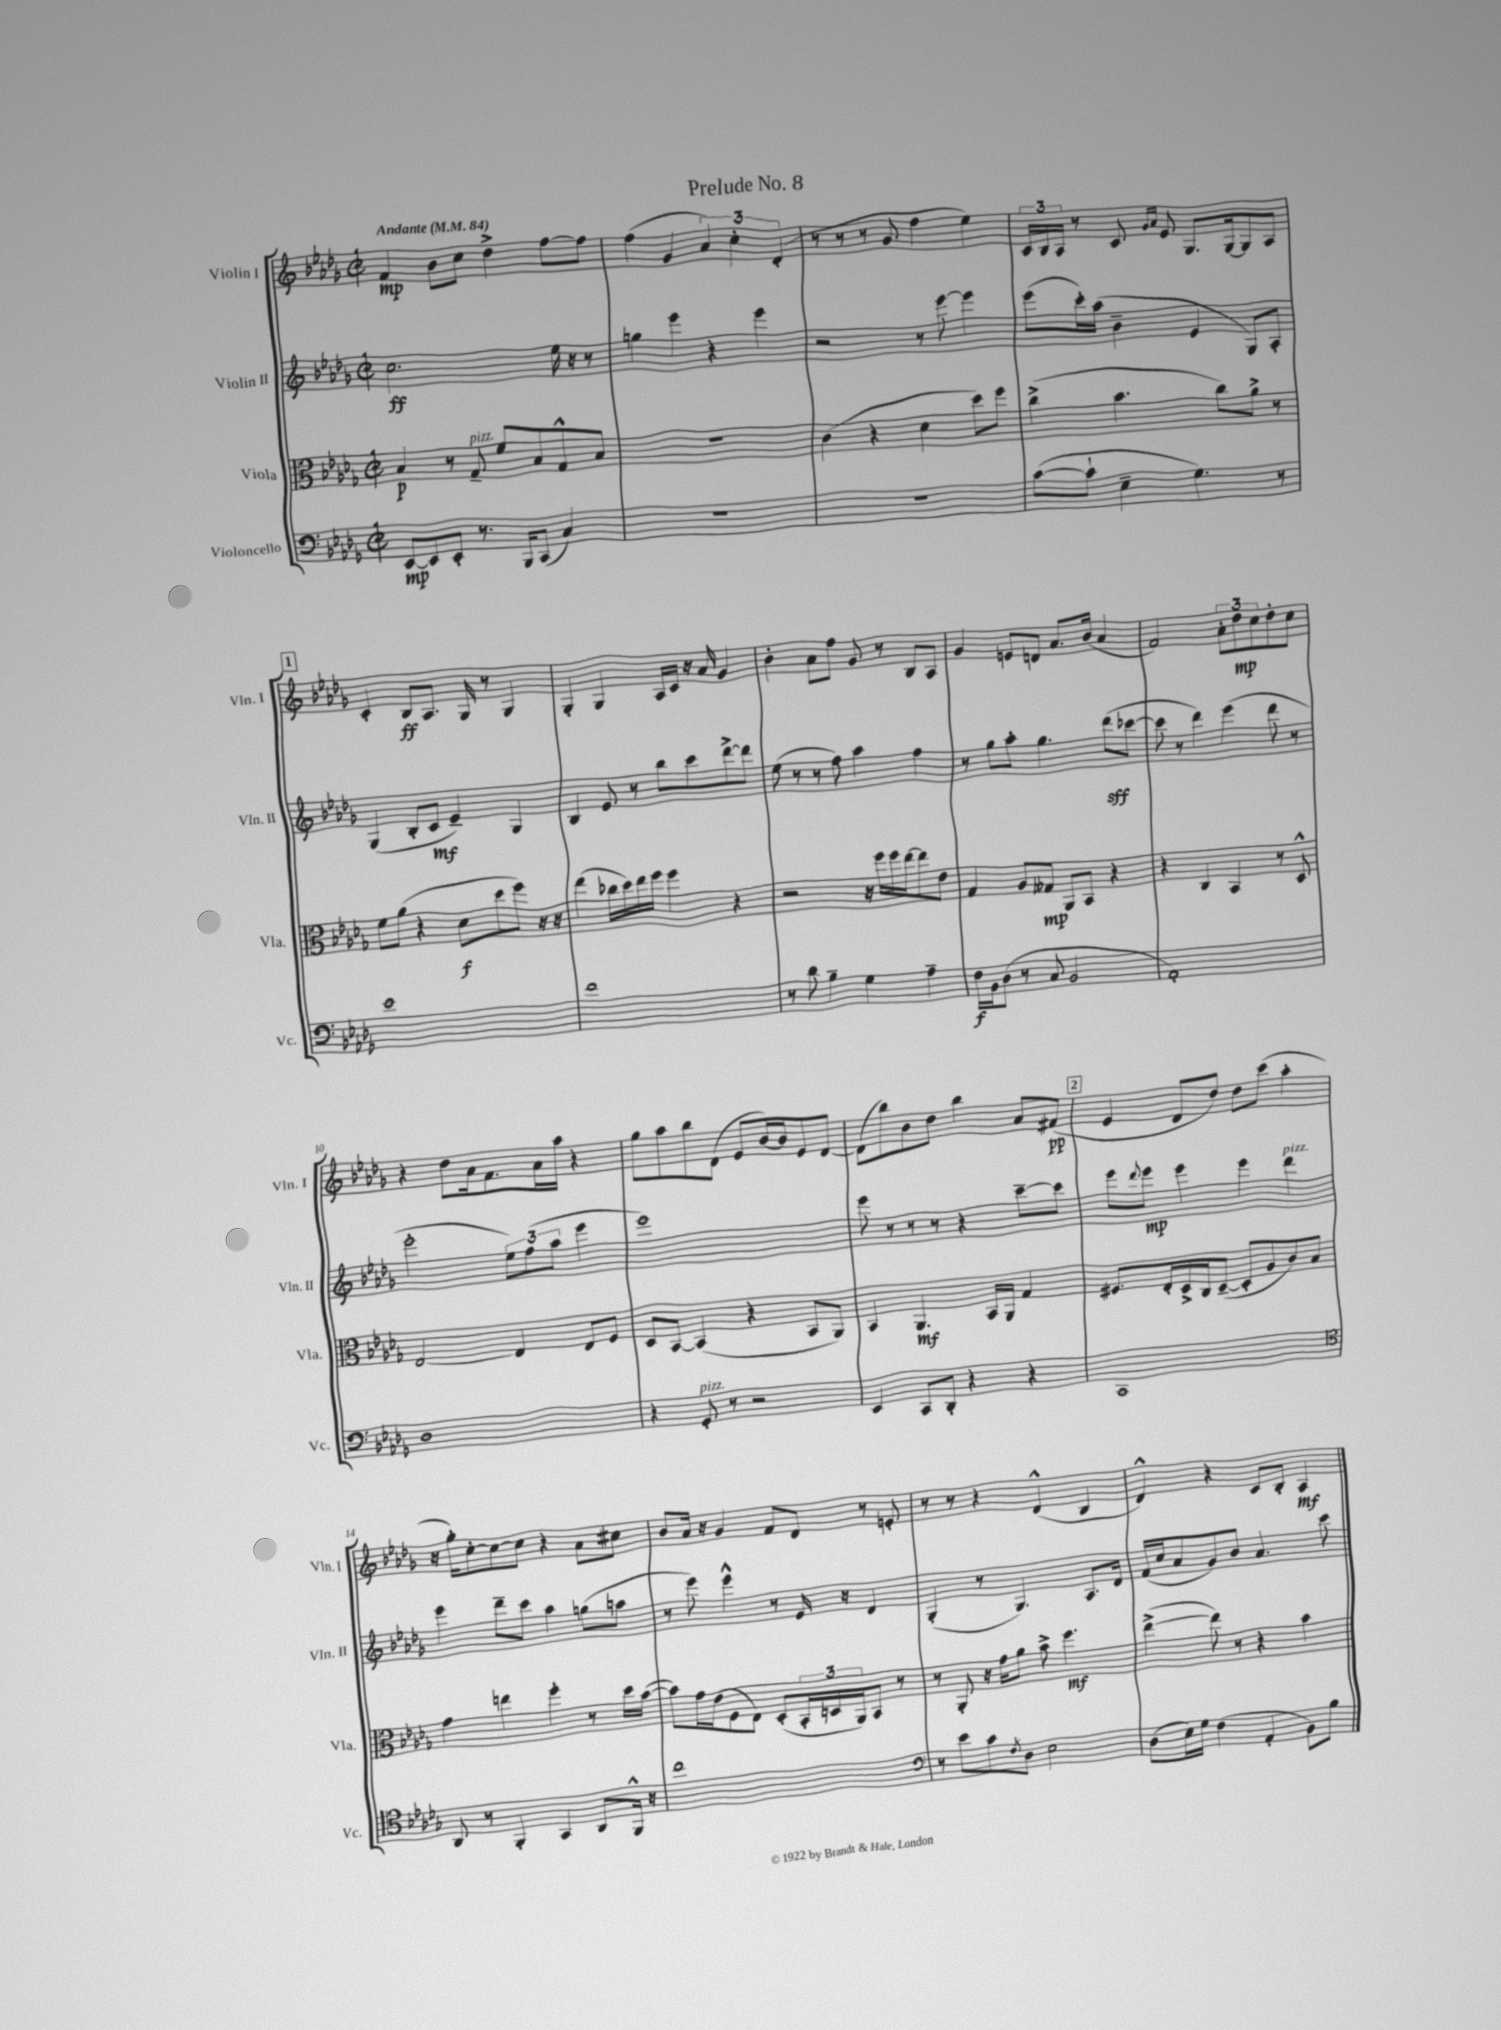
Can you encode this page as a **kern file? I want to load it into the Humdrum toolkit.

**kern	**dynam	**kern	**dynam	**kern	**dynam	**kern	**dynam
*part4	*part4	*part3	*part3	*part2	*part2	*part1	*part1
*staff4	*staff4	*staff3	*staff3	*staff2	*staff2	*staff1	*staff1
*I"Violoncello	*	*I"Viola	*	*I"Violin II	*	*I"Violin I	*
*I'Vc.	*	*I'Vla.	*	*I'Vln. II	*	*I'Vln. I	*
*clefF4	*	*clefC3	*	*clefG2	*	*clefG2	*
*k[b-e-a-d-g-]	*	*k[b-e-a-d-g-]	*	*k[b-e-a-d-g-]	*	*k[b-e-a-d-g-]	*
*M2/2	*	*M2/2	*	*M2/2	*	*M2/2	*
*met(c|)	*	*met(c|)	*	*met(c|)	*	*met(c|)	*
*MM84	*	*MM84	*	*MM84	*	*MM84	*
=1	=1	=1	=1	=1	=1	=1	=1
!	!	!	!	!	!	!LO:TX:a:B:t=Andante	!
[8EE-/L	mp	4B-/	p	2.cc\	ff	4f/	mp
8EE-/]	.	.	.	.	.	.	.
8EE-'/J	.	8r	.	.	.	8b-\L	.
!	!	!LO:TX:a:i:t=pizz.	!	!	!	!	!
8.r	.	8G-~/	.	.	.	8cc\J	.
.	.	8f/L	.	.	.	4dd-^\	.
16BBB-/KL	.	.	.	.	.	.	.
(8CC/J	.	8B-/	.	.	.	.	.
4C/)	.	8G-^^/	.	16ee-\	.	[8ff\L	.
.	.	.	.	16r	.	.	.
.	.	8B-/J	.	8r	.	8ff\J]	.
=2	=2	=2	=2	=2	=2	=2	=2
1r	.	1r	.	4ggn\	.	(4ff\	.
.	.	.	.	4eee-\	.	4g-/	.
.	.	.	.	4r	.	6a-/)	.
.	.	.	.	.	.	6cc'\	.
.	.	.	.	4eee-\	.	.	.
.	.	.	.	.	.	(6d-'/	.
=3	=3	=3	=3	=3	=3	=3	=3
1r	.	(4c\	.	2r	.	8r	.
.	.	.	.	.	.	8r	.
.	.	4r	.	.	.	8r	.
.	.	.	.	.	.	8g-/	.
.	.	4d-\	.	8r	.	4ff\	.
.	.	.	.	[8eee-\	.	.	.
.	.	8dd-\L)	.	4eee-\]	.	4ee-\)	.
.	.	8ff\J	.	.	.	.	.
=4	=4	=4	=4	=4	=4	=4	=4
([8c\L	.	(4cc^\	.	(8eee-\L	.	24c/LL	.
.	.	.	.	.	.	24B-/	.
.	.	.	.	.	.	24A-/JJ	.
8c`\J]	.	.	.	16ccc'\L)	.	8r	.
.	.	.	.	(16aa-\JJ	.	.	.
4E-~\	.	4.b-\	.	4b-~\	.	8c/	.
.	.	.	.	.	.	16qqg-/LL	.
.	.	.	.	.	.	16qqa-/JJ	.
.	.	.	.	.	.	8e-/	.
4.G-\)	.	.	.	4e-/	.	8.G-/L	.
.	.	8cc\L)	.	.	.	.	.
.	.	.	.	.	.	[16G-/k	.
.	.	8a-^\J	.	8G-/L)	.	8G-/]	.
8r	.	8r	.	8A-'/J	.	8A-/J	.
!!LO:LB:g=z
!!LO:REH:place=s1:t=1
=5	=5	=5	=5	=5	=5	=5	=5
1e-	.	8f\L	.	(4G-/	.	4c'/	.
.	.	(8a-\J	.	.	.	.	.
.	.	4r	.	8B-'/L	.	8B-/L	ff
.	.	.	.	8c/J	mf	8.A-/J	.
.	.	8d-\L	f	4e-~/)	.	.	.
.	.	.	.	.	.	16G-/	.
.	.	8dd-\	.	.	.	8r	.
.	.	8ff\J)	.	4G-/	.	4G-/	.
.	.	16r	.	.	.	.	.
.	.	16r	.	.	.	.	.
=6	=6	=6	=6	=6	=6	=6	=6
1f	.	(4ee-\	.	4B-/	.	4G-'/	.
.	.	16cc-X\LL	.	8e-/	.	4G-/	.
.	.	16dd-\)	.	.	.	.	.
.	.	16ee-\	.	8r	.	.	.
.	.	16ff\JJ	.	.	.	.	.
.	.	4ff\	.	8bb-\L	.	16A-/LL	.
.	.	.	.	.	.	16c/JJ	.
.	.	.	.	8ccc\	.	16r	.
.	.	.	.	.	.	16a-/	.
.	.	4r	.	[8ddd-^\	.	4g-/	.
.	.	.	.	8ddd-\J]	.	.	.
=7	=7	=7	=7	=7	=7	=7	=7
8r	.	2r	.	(8ee-\	.	4b-'\	.
8d-\	.	.	.	8r	.	.	.
4B-~\	.	.	.	8r	.	8a-\L	.
.	.	.	.	8ff\)	.	8ff\J	.
4G-\	.	16r	.	4aa-\	.	8g-/	.
.	.	16ff\LL	.	.	.	.	.
.	.	16ff\	.	.	.	8r	.
.	.	[16ee-\J	.	.	.	.	.
4A-~\	.	8ee-\]	.	4ff\	.	8B-/L	.
.	.	8e-\J	.	.	.	8A-/J	.
=8	=8	=8	=8	=8	=8	=8	=8
16F\LL	f	4G-/	.	8r	.	4g-/	.
16BB-\J	.	.	.	.	.	.	.
(8D-\J	.	.	.	8gg-\L	.	.	.
8r	.	8A-/L	.	8aa-'\J	.	8en/L	.
8C/	.	8G--X/J	mp	4.gg-\	.	8dn/J	.
2BB-/	.	8AA-/L	.	.	.	8.a-/L	.
.	.	8BB-/J	.	.	.	.	.
.	.	.	.	.	.	(16b-/Jk	.
.	.	4r	.	(8ddd-\L	sff	4a-/	.
.	.	.	.	[8ccc-X\J	.	.	.
=9	=9	=9	=9	=9	=9	=9	=9
1AA-')	.	4r	.	8ccc-\]	.	2f/)	.
.	.	.	.	8r	.	.	.
.	.	4C/	.	4ddd-\)	.	.	.
.	.	4BB-/	.	(4eee-\	.	12a-'\L	.
.	.	.	.	.	.	12dd-\	mp
.	.	.	.	.	.	12cc\	.
.	.	8r	.	8ddd-\	.	8dd-'\	.
.	.	8D-^^/	.	8r	.	8cc\J	.
!!LO:LB:g=z
=10	=10	=10	=10	=10	=10	=10	=10
1D-	.	[2E-/	.	2eee-'\	.	4r	.
.	.	.	.	.	.	8dd-\L	.
.	.	.	.	.	.	16a-\k	.
.	.	.	.	.	.	8.f\	.
.	.	4E-/]	.	12ee-\L)	.	.	.
.	.	.	.	(12ff\	.	.	.
.	.	.	.	.	.	16a-\L	.
.	.	.	.	12aa-\J	.	.	.
.	.	.	.	.	.	16aa-\JJ	.
.	.	8E-/L	.	4eee-\	.	4r	.
.	.	8F/J	.	.	.	.	.
=11	=11	=11	=11	=11	=11	=11	=11
4r	.	8D-/L	.	1eee-)	.	8gg-\L	.
.	.	[8BB-/J	.	.	.	8aa-\	.
!LO:TX:a:i:t=pizz.	!	!	!	!	!	!	!
8GG-'/	.	(4BB-/]	.	.	.	8bb-\	.
8r	.	.	.	.	.	(8d-\J	.
2r	.	4r	.	.	.	8e-/L	.
.	.	.	.	.	.	[16b-/L)	.
.	.	.	.	.	.	16b-/J]	.
.	.	8BB-/L	.	.	.	8e-/	.
.	.	8AA-/J)	.	.	.	[8d-/J	.
=12	=12	=12	=12	=12	=12	=12	=12
4EE-/	.	4BB-/	.	8eee-\	.	(8d-\L]	.
.	.	.	.	8r	.	8bb-\)	.
8CC/L	.	4.AA-/	mf	8r	.	8b-\	.
8DD-'/J	.	.	.	8r	.	8dd-\J	.
4r	.	.	.	4r	.	4bb-\	.
.	.	16BB-/LL	.	.	.	.	.
.	.	16AA-/JJ	.	.	.	.	.
4r	.	4G-/	.	[8ccc~\L	.	8a-/L	.
.	.	.	.	8ccc\J]	.	(8f#X/J	pp
!!LO:REH:place=s1:t=2
=13	=13	=13	=13	=13	=13	=13	=13
1CC	.	8.F#X/L	.	8eee-\L	.	4e-/	.
.	.	.	.	8qqddd-/	.	.	.
.	.	.	.	8eee-\J	mp	.	.
.	.	16E-'/L	.	.	.	.	.
.	.	16D-^/	.	4eee-\	.	8d-/L	.
.	.	16C/J	.	.	.	.	.
.	.	([8D-~/J	.	.	.	8dd-/J)	.
.	.	8D-'/L]	.	4eee-\	.	8dd-\L	.
.	.	8A-/	.	.	.	(8ccc\J	.
!	!	!	!	!LO:TX:a:i:t=pizz.	!	!	!
.	.	8c/)	.	4ddd-\	.	4aa-'\	.
.	.	8B-/J	.	.	.	.	.
!!LO:LB:g=z
=14	=14	=14	=14	=14	=14	=14	=14
*clefC4	*	*	*	*	*	*	*
8AA-/	.	4g-\	.	4eee-\	.	16r	.
.	.	.	.	.	.	16gg-'\KL)	.
8r	.	.	.	.	.	[8cc'\	.
4FF'/	.	4een\	.	8ddd-~\L	.	8cc\_	.
.	.	.	.	8ccc\J	.	8cc\J]	.
4GG-/	.	4ff'\	.	4aa-\	.	4r	.
8AA-/L	.	8r	.	(8ggn\L	.	8a-\L	.
16FF^^/Jk	.	16dd-\LL	.	8aan\J	.	8cc#X\J	.
16r	.	([16b-\JJ	.	.	.	.	.
=15	=15	=15	=15	=15	=15	=15	=15
1cc	.	8b-\L])	.	8r	.	8b-/L	.
.	.	16g-\L	.	8eee-\)	.	16a-/Jk	.
.	.	(16e-\J	.	.	.	16r	.
.	.	8F\	.	4eee-^^\	.	4g-/	.
.	.	8E-\J)	.	.	.	.	.
.	.	(8D-'/L	.	8r	.	8f/L	.
.	.	24BB-'/L	.	16e-/	.	8d-/J	.
.	.	24Dn/	.	.	.	.	.
.	.	.	.	16r	.	.	.
.	.	24AA-/J)	.	.	.	.	.
.	.	8BB-/J	.	4d-/	.	8r	.
.	.	8r	.	.	.	8en'/	.
=16	=16	=16	=16	=16	=16	=16	=16
*clefF4	*	*	*	*	*	*	*
8r	.	8r	.	(4G-'/	.	8r	.
8e-\L	.	8AA-'/	.	.	.	8r	.
8c\	.	16r	.	8r	.	4r	.
.	.	16g-\KL	.	.	.	.	.
8qF/	.	.	.	.	.	.	.
8D-\J	.	8a-\J	.	4.G-/)	.	.	.
2E-\	.	8b-^\	.	.	.	(4d-^^/	.
.	.	4.ff\	mf	.	.	.	.
.	.	.	.	8.A-/L	.	4B-/	.
.	.	.	.	16d-/Jk	.	.	.
=17	=17	=17	=17	=17	=17	=17	=17
(8D-\L	.	([4ee-^\	.	(16f/LL	.	4d-^^/)	.
.	.	.	.	16cc/J	.	.	.
16E-\L)	.	.	.	8a-/	.	.	.
16G-\JJ	.	.	.	.	.	.	.
(4F\	.	8ee-\])	.	8g-/)	.	4r	.
.	.	8r	.	8b-/J	.	.	.
4AA-'/	.	4r	.	4.a-/	.	8c/L	.
.	.	.	.	.	.	8B-'/J	.
8BB-\L)	.	4b-\	.	.	.	4A-/	mf
8B-\J	.	.	.	8ccc\	.	.	.
==	==	==	==	==	==	==	==
*-	*-	*-	*-	*-	*-	*-	*-
